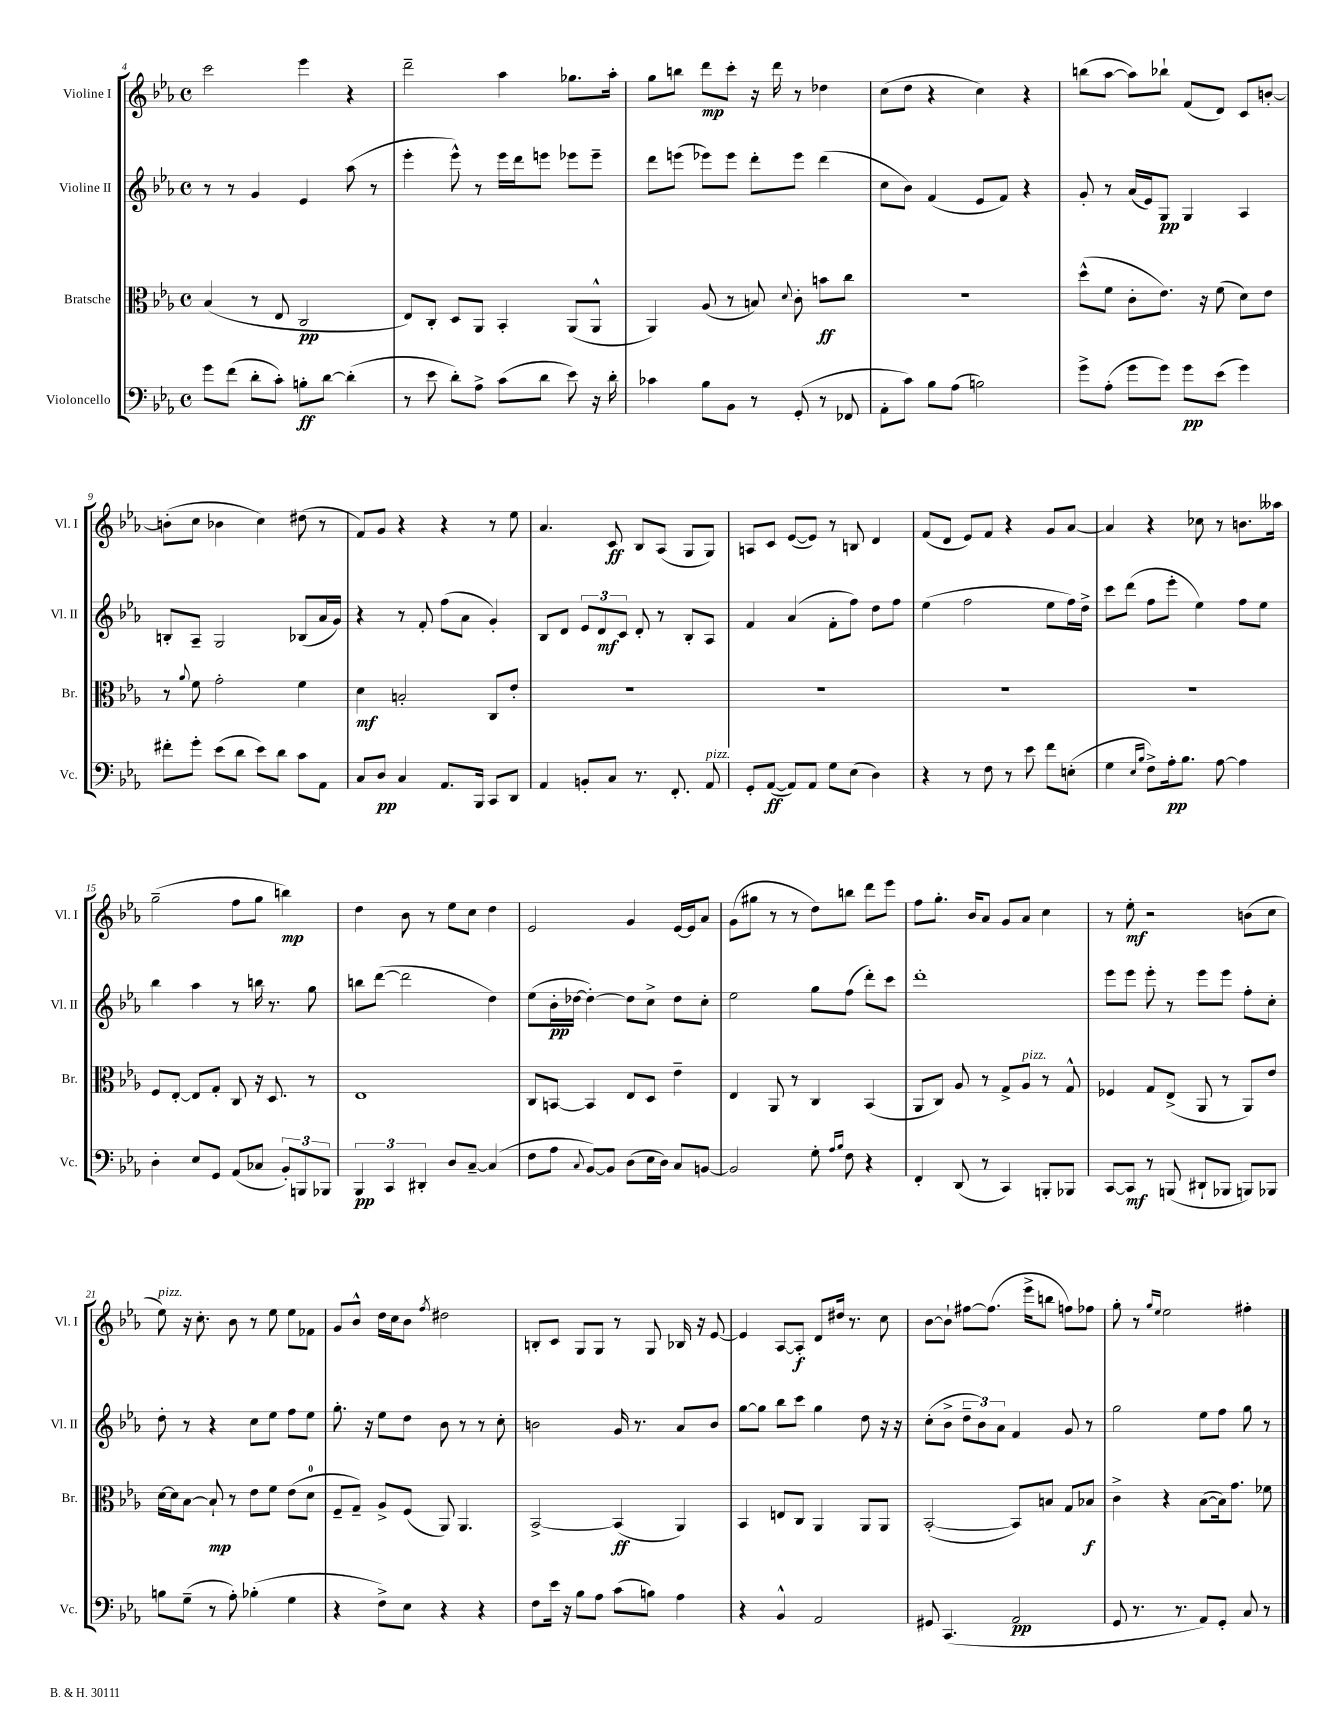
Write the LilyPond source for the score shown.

<<
\new StaffGroup <<
\new Staff = "s0" \with { instrumentName = "Violine I" shortInstrumentName = "Vl. I" } {
    \clef treble \key ees \major \defaultTimeSignature \time 4/4
    \autoBeamOff c'''2 ees'''4 r4 |
    d'''2-- aes''4 ges''8.[ aes''16]-. |
    g''8[ b''8] d'''8[\mp c'''8]-. r16 d'''16 r8 des''4 |
    c''8[( d''8] r4 c''4) r4 |
    b''8[( aes''8]~ aes''8[) bes''8]-! f'8[( d'8]) c'8[ b'8]~-. |
    b'8[-.( c''8] bes'4 c''4) dis''8( r8 |
    f'8[) g'8] r4 r4 r8 ees''8 |
    aes'4. c'8\ff bes8[ aes8]( g8[ g8]) |
    a8[ c'8] ees'8[~( ees'8]) r8 b8 d'4 |
    f'8[( d'8] ees'8[) f'8] r4 g'8[ aes'8]~ |
    aes'4 r4 ces''8 r8 b'8.[ aeses''16] |
    g''2--( f''8[ g''8] b''4\mp) |
    d''4 bes'8 r8 ees''8[ c''8] d''4 |
    ees'2 g'4 ees'16[~ ees'16 aes'8] |
    g'8[( gis''8] r8 r8 d''8[) b''8] d'''8[ ees'''8] |
    f''8[ g''8.]-. bes'16[ aes'8] g'8[ aes'8] c''4 |
    r8 ees''8-.\mf r2 b'8[( c''8] |
    ees''8^\markup { \italic "pizz." }) r16 c''8.-. bes'8 r8 ees''8 ees''8[ fes'8] |
    g'8[ bes'8]-^ d''16[ c''16 bes'8] \acciaccatura { f''8 } dis''2 |
    b8[-. c'8] g8[ g8] r8 g8 bes16 r16 ees'8~ |
    ees'4 aes8[~ aes8]-.\f d'8[ dis''16] r8. c''8 |
    bes'8[~ bes'8]-! fis''8[~ fis''8.]( ees'''16[-> b''8] f''8[) fes''8] |
    g''8-. r8 \grace { g''16[ ees''16] } ees''2 fis''4-. \bar "|." |
}
\new Staff = "s1" \with { instrumentName = "Violine II" shortInstrumentName = "Vl. II" } {
    \clef treble \key ees \major \defaultTimeSignature \time 4/4
    \autoBeamOff r8 r8 g'4 ees'4 aes''8( r8 |
    ees'''4-. ees'''8-^) r8 ees'''16[ d'''16 e'''8] ees'''8[ ees'''8]-- |
    d'''8[ e'''8]( ees'''8[) ees'''8] d'''8[-. ees'''8] d'''4( |
    c''8[ bes'8]) f'4( ees'8[ f'8]) r4 |
    g'8-. r8 aes'16[( ees'16) g8]\pp g4 aes4 |
    b8[-. aes8]-- g2 bes8[( aes'16 g'16]) |
    r4 r8 f'8-. f''8[( aes'8] g'4-.) |
    bes8[ d'8] \tuplet 3/2 { ees'8[ d'8\mf c'8] } d'8-. r8 bes8[-. aes8] |
    f'4 aes'4( f'8[-. f''8]) d''8[ f''8] |
    ees''4( f''2 ees''8[ f''16) d''16]-> |
    c'''8[ d'''8]( f''8[ ees'''8]-. ees''4) f''8[ ees''8] |
    bes''4 aes''4 r8 b''16 r8. g''8 |
    b''8[ d'''8]~( d'''2 d''4) |
    ees''8[( bes'16-.\pp des''16]~ des''4~-.) des''8[ c''8]-> des''8[ c''8]-. |
    ees''2 g''8[ f''8]( d'''8[-.) c'''8] |
    d'''1-. |
    ees'''8[ ees'''8] ees'''8-. r8 ees'''8[ ees'''8] f''8[-. c''8]-. |
    d''8-. r8 r4 c''8[ ees''8] f''8[ ees''8] |
    g''8.-. r16 ees''8[ d''8] bes'8 r8 r8 c''8-. |
    b'2 g'16 r8. aes'8[ b'8] |
    g''8[~ g''8] bes''8[ c'''8] g''4 d''8 r16 r16 |
    c''8[-.( bes'8]-> \tuplet 3/2 { d''8[-- bes'8) aes'8] } f'4 g'8 r8 |
    g''2 ees''8[ f''8] g''8 r8 \bar "|." |
}
\new Staff = "s2" \with { instrumentName = "Bratsche" shortInstrumentName = "Br." } {
    \clef alto \key ees \major \defaultTimeSignature \time 4/4
    \autoBeamOff bes4( r8 ees8 c2\pp |
    ees8[) c8]-. d8[ aes,8] bes,4-. aes,8[( aes,8]-^ |
    aes,4) aes8( r8 b8) \appoggiatura { d'8 } c'8-. b'8[\ff c''8] |
    R1 |
    d''8[-^( f'8] c'8[-. ees'8.]) r16 f'8( d'8[) ees'8] |
    r8 \appoggiatura { aes'8 } f'8 g'2-. f'4 |
    d'4\mf b2-. c8[ ees'8]-. |
    R1 |
    R1 |
    R1 |
    R1 |
    f8[ ees8]~-. ees8[ g8]-. c8 r16 d8. r8 |
    ees1 |
    c8[ b,8]~ b,4 ees8[ d8] ees'4-- |
    ees4 aes,8 r8 c4 bes,4( |
    aes,8[ c8]) aes8 r8 g8[-> aes8]^\markup { \italic "pizz." } r8 g8-^ |
    fes4 g8[ ees8]->( aes,8 r8 aes,8[) ees'8] |
    d'16[~ d'16 bes8]~ bes8-!\mp r8 ees'8[ f'8] ees'8[( d'8]-0 |
    f8[-- g8]--) aes8[-> f8]( aes,8) aes,4. |
    bes,2~-> bes,4\ff( aes,4) |
    bes,4 e8[ c8] aes,4 aes,8[ aes,8] |
    bes,2~-.( bes,8[) b8] g8[ bes8]\f |
    c'4-> r4 bes8[~( bes16) g'8.] fes'8 \bar "|." |
}
\new Staff = "s3" \with { instrumentName = "Violoncello" shortInstrumentName = "Vc." } {
    \clef bass \key ees \major \defaultTimeSignature \time 4/4
    \autoBeamOff g'8[ f'8]( d'8[-. c'8]-.) b8[-.\ff d'8]~ d'4-.( |
    r8 ees'8 d'8[-.) aes8]-> c'8[( d'8] ees'8) r16 d'16-. |
    ces'4 bes8[ bes,8] r8 g,8-.( r8 fes,8 |
    aes,8[-. c'8]) bes8[ aes8]( b2) |
    g'8[-> aes8]-.( g'8[ g'8]) g'8[\pp ees'8]( g'4) |
    fis'8[-. g'8]-. ees'8[( d'8] ees'8[) d'8] c'8[ aes,8] |
    c8[ d8]\pp c4 aes,8.[ bes,,16] c,8[ d,8] |
    aes,4 b,8[-. c8] r8. f,8.-. aes,8^\markup { \italic "pizz." } |
    g,8[-. aes,8]~\ff( aes,8[) aes,8] g8[ ees8]( d4) |
    r4 r8 f8 r8 ees'8 f'8[ e8]-.( |
    g4 \grace { ees16[ bes16] } f8[->) aes16-.\pp bes8.] aes8~ aes4 |
    d4-. ees8[ g,8] aes,8[( ces8] \tuplet 3/2 { bes,8[-.) b,,8 bes,,8] } |
    \tuplet 3/2 { bes,,4\pp c,4 dis,4-. } d8[ c8]~-- c4( |
    f8[ aes8] \appoggiatura { c8 } bes,8[~) bes,8] d8[( ees16 d16]) c8[ b,8]~ |
    b,2 g8-. \grace { aes16[ bes16] } f8 r4 |
    f,4-. d,8( r8 c,4) b,,8[-. bes,,8] |
    c,8[~ c,8]\mf r8 b,,8( dis,8[-! bes,,8] b,,8[) bes,,8] |
    b8[ g8]--( r8 aes8-.) bes4-.( g4 |
    r4 f8[->) ees8] r4 r4 |
    f8[ ees'16] r16 bes8[ aes8] c'8[( b8]) aes4 |
    r4 bes,4-^ aes,2 |
    gis,8 c,4.( aes,2\pp |
    g,8 r8. r8. aes,8[) g,8]-. c8 r8 \bar "|." |
}
>>
>>
\layout { \context { \Score currentBarNumber = #4 } }
